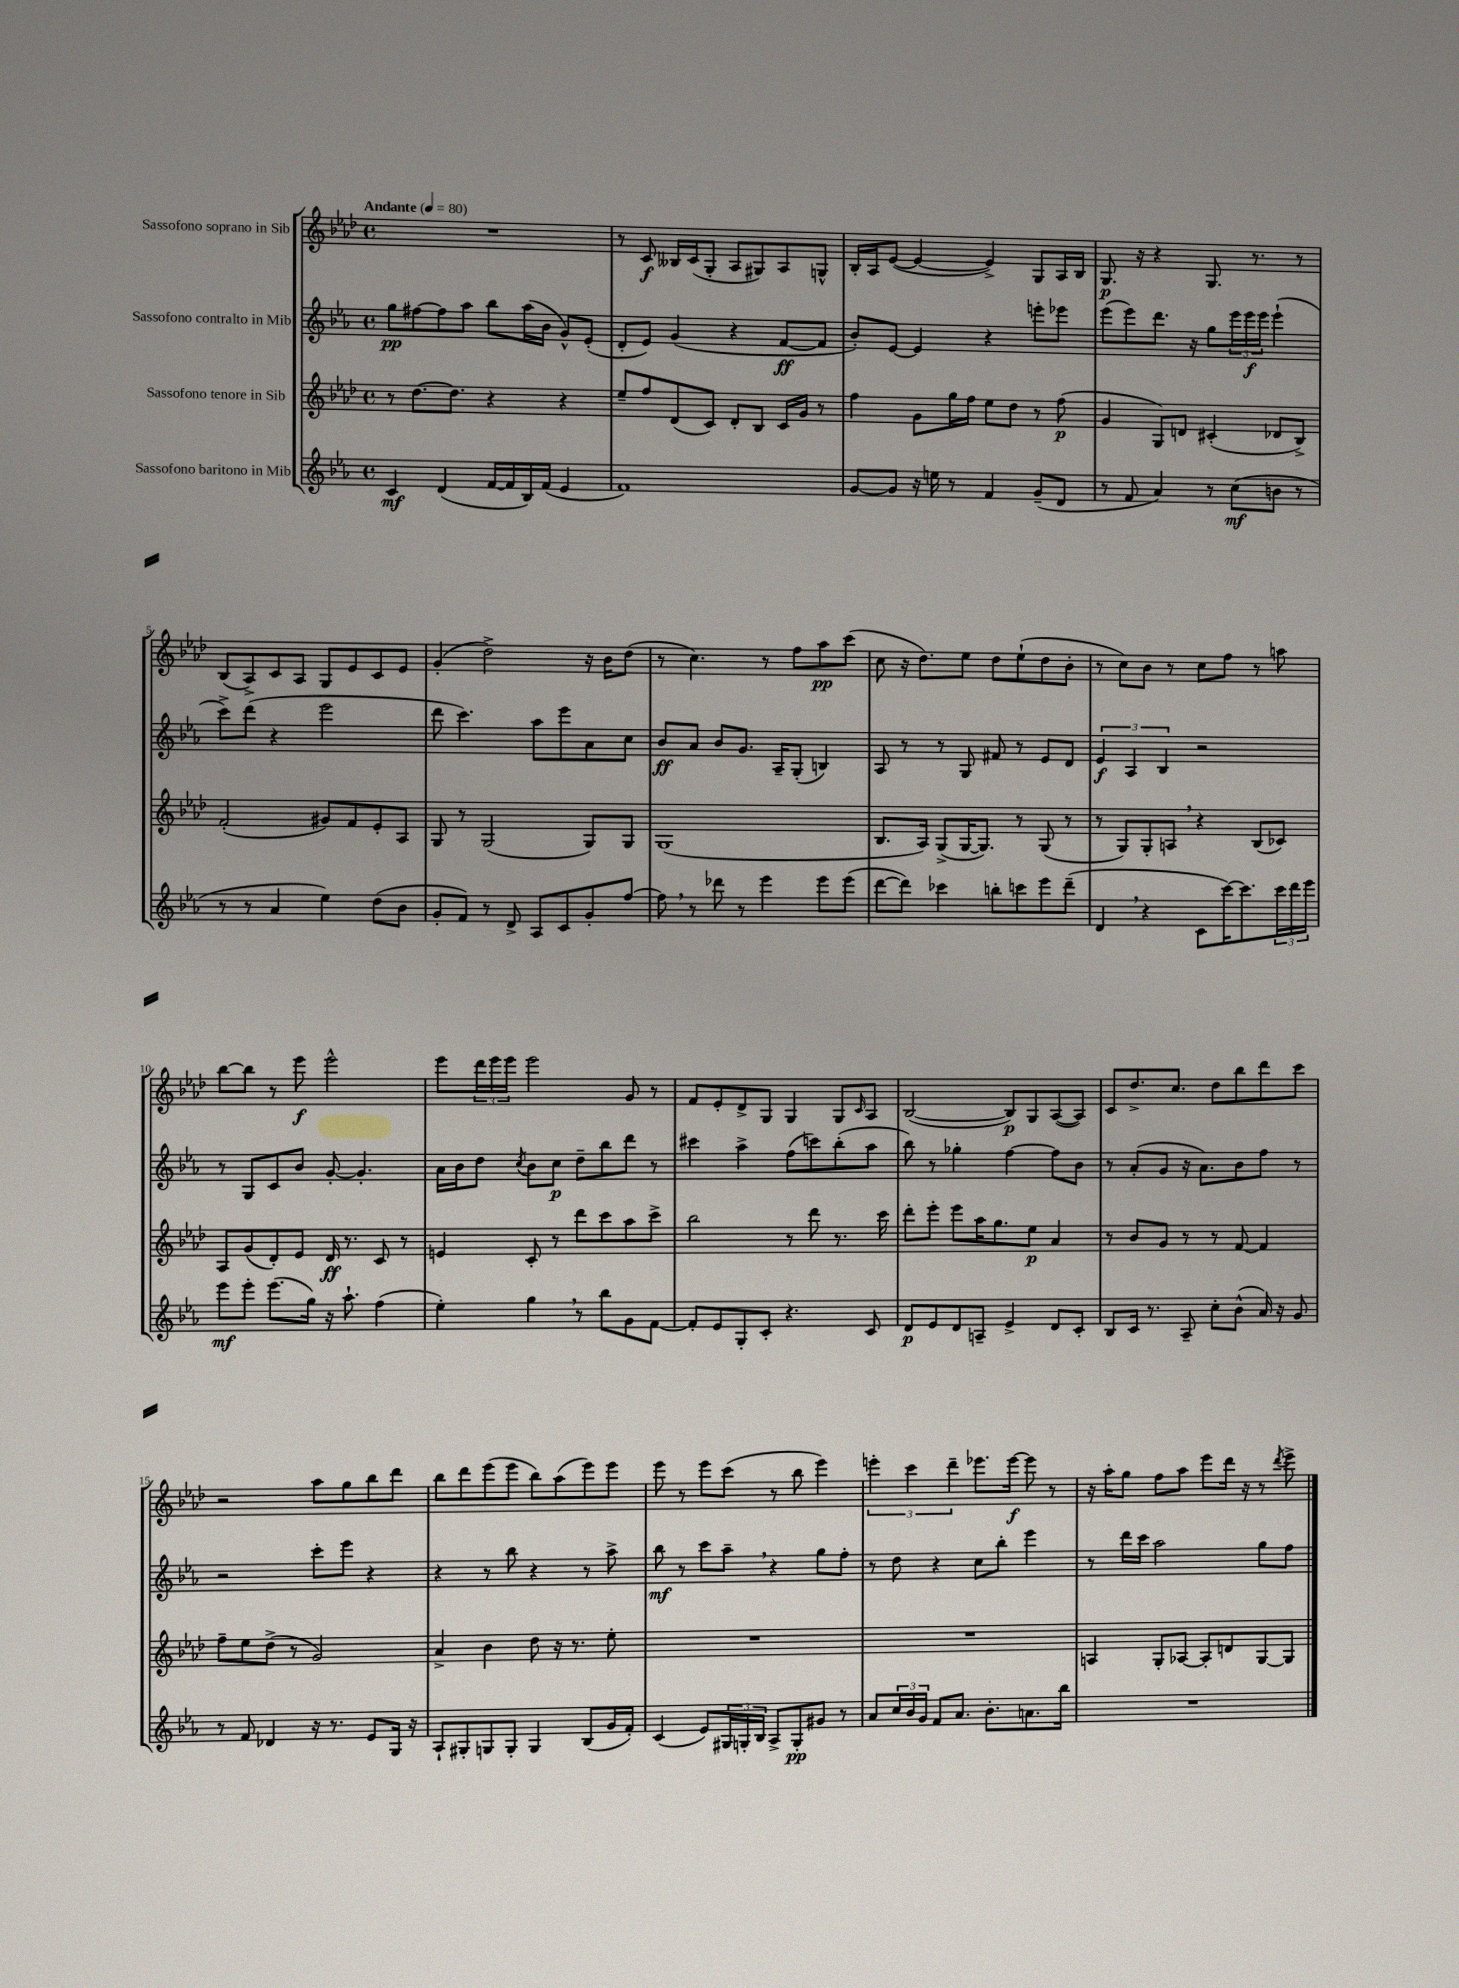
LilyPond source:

<<
\new StaffGroup <<
\new Staff = "s0" \with { instrumentName = "Sassofono soprano in Sib" } {
    \clef treble \key aes \major \defaultTimeSignature \time 4/4 \tempo "Andante" 4 = 80
    R1 |
    r8 c'8\f beses16 c'16( g8-. aes8 gis8) aes8 g8-^ |
    bes16-. aes16 ees'8~( ees'4~ ees'4->) g8 aes16 bes16 |
    g8.\p r16 r4 g8. r8. r8 |
    bes8( aes8->) c'8 aes8 g8 ees'8 c'8 ees'8 |
    g'4-.( des''2->) r16 bes'16 des''8( |
    r8 c''4.) r8 f''8 aes''8\pp c'''8( |
    c''8 r16 des''8.) ees''8 des''8 ees''8-!( des''8 bes'8-. |
    r8 c''8) bes'8 r8 c''8 f''8 r8 a''8 |
    bes''8~ bes''8 r8 ees'''8\f ees'''2-^ |
    ees'''8 \tuplet 3/2 { des'''16 ees'''16 ees'''16 } ees'''2 g'8 r8 |
    f'8 ees'8-. des'8-> g8 g4 g8 \grace { c'16 } aes8 |
    bes2~( bes8\p) g8 aes8~( aes8) |
    c'8 des''8.-> c''8. des''8 bes''8 des'''8 c'''8 |
    r2 aes''8 g''8 bes''8 des'''8 |
    bes''8 des'''8 ees'''8( ees'''8 bes''8) aes''8( ees'''8) ees'''8 |
    ees'''8 r8 ees'''8 c'''8( r8 bes''8 ees'''4) |
    \tuplet 3/2 { e'''4-. c'''4 des'''4-- } ees'''8. ees'''16~\f ees'''8 r8 |
    r16 aes''16-. g''8 f''8 aes''8 ees'''8 des'''16 r16 r8 \acciaccatura { des'''8 } ees'''8-> \bar "|." |
}
\new Staff = "s1" \with { instrumentName = "Sassofono contralto in Mib" } {
    \clef treble \key ees \major \defaultTimeSignature \time 4/4
    g''8\pp fis''8~ fis''8 aes''8 bes''8 aes''16( bes'16 g'8-^) ees'8-.( |
    d'8-. ees'8) g'4( r4 f'8~\ff f'8 |
    bes'8-.) ees'8~ ees'4 r4 e'''8-. ees'''8 |
    ees'''8( ees'''8) d'''8. r16 g''8 \tuplet 3/2 { ees'''16 ees'''16\f ees'''16 } ees'''4-!( |
    c'''8->) d'''8( r4 ees'''2 |
    d'''8 c'''4.) aes''8 ees'''8 aes'8 c''8 |
    bes'8\ff aes'8 bes'8 g'8. aes16-- g8-.( b4) |
    aes8 r8 r8 g8 fis'8 r8 ees'8 d'8 |
    \tuplet 3/2 { ees'4\f aes4 bes4 } r2 |
    r8 g8 c'8 bes'8 g'8~-. g'4.-. |
    aes'16 bes'16 d''8 \acciaccatura { c''8 } bes'8 c''8\p d''8-- bes''8 d'''8 r8 |
    cis'''4 aes''4-> f''8( c'''8) bes''8-.( aes''8 |
    bes''8) r8 ges''4-. f''4~ f''8 bes'8 |
    r8 aes'8-.( g'8 r16 aes'8.) bes'8 f''8 r8 |
    r2 c'''8-. ees'''8 r4 |
    r4 r8 bes''8 r4 r8 aes''8-> |
    bes''8\mf r8 c'''8 aes''8-- \breathe r4 g''8 f''8-. |
    r8 d''8 r4 c''8 bes''8-. ees'''4 |
    r8 d'''16 c'''16 aes''2 g''8 f''8 \bar "|." |
}
\new Staff = "s2" \with { instrumentName = "Sassofono tenore in Sib" } {
    \clef treble \key aes \major \defaultTimeSignature \time 4/4
    r8 des''8.~ des''8. r4 r4 |
    ees''8-- f''8 des'8( c'8) des'8-. bes8 c'16 g'16 r8 |
    f''4 g'8 g''16 f''16 ees''8 des''8 r8 f''8\p( |
    g'4 g8) d'8 cis'4-.( des'8 bes8->) |
    f'2-.( gis'8) f'8 ees'8-. aes8 |
    g8 r8 g2( g8) g8 |
    g1( |
    bes8. aes16) g8->( g16~ g8.) r8 g8( r8 |
    r8 g8) g8-. a8 \breathe r4 bes8( ces'8) |
    aes8 g'8( des'8-.) ees'8 des'16\ff r8. c'8 r8 |
    e'4 c'8-. r8 des'''8 c'''8 aes''8 c'''8-> |
    bes''2 r8 des'''8 r8. c'''16 |
    des'''8-. ees'''8-. ees'''8 aes''16 g''8. ees''8\p aes'4 |
    r8 bes'8 g'8 r8 r8 f'8~ f'4 |
    f''8-- ees''8 des''8->( r8 g'2) |
    aes'4-> bes'4 des''8 r16 r8. ees''8-. |
    R1 |
    R1 |
    a4 g8-. aes8~ aes8-. d'8 g8~ g8 \bar "|." |
}
\new Staff = "s3" \with { instrumentName = "Sassofono baritono in Mib" } {
    \clef treble \key ees \major \defaultTimeSignature \time 4/4
    c'4\mf d'4( f'16~ f'16 bes16) f'16( ees'4 |
    f'1) |
    g'8~ g'8 r16 e''16 r8 f'4 g'8--( d'8 |
    r8 f'8 aes'4) r8 c''8\mf( b'8 r8 |
    r8 r8 aes'4 ees''4) d''8( bes'8 |
    g'8-. f'8) r8 d'8-> aes8 c'8 g'8-. f''8~ |
    f''8 \breathe r8 des'''8 r8 ees'''4 ees'''8 ees'''8( |
    d'''8~ d'''8) ces'''4 b''8-. c'''8 ees'''8 d'''8--( |
    d'4 \breathe r4 c'8 c'''16~) c'''8. \tuplet 3/2 { c'''16 d'''16 ees'''16 } |
    ees'''8\mf ees'''8-. ees'''8.( g''16) r16 aes''8.-! f''4( |
    ees''4-.) g''4 \breathe r8 bes''8 g'8 f'8~ |
    f'8-. ees'8 g8-. c'8-. r4. c'8 |
    d'8\p ees'8 d'8 a8-- ees'4-> d'8 c'8-. |
    bes8 c'16 r8. aes8-- c''8-. bes'8-^( aes'16) r16 g'8 |
    r8 f'8 des'4 r16 r8. ees'8 g16 r16 |
    aes8-! gis8-. g8 g8-. g4 bes8( g'16 f'16-.) |
    c'4( ees'8) \tuplet 3/2 { gis16 g16-. bes16 } aes8-> g8-.\pp gis'8 r8 |
    aes'8 \tuplet 3/2 { c''16 bes'16 g'16 } f'8 aes'8. bes'8.-. a'8. bes''16 |
    R1 \bar "|." |
}
>>
>>
